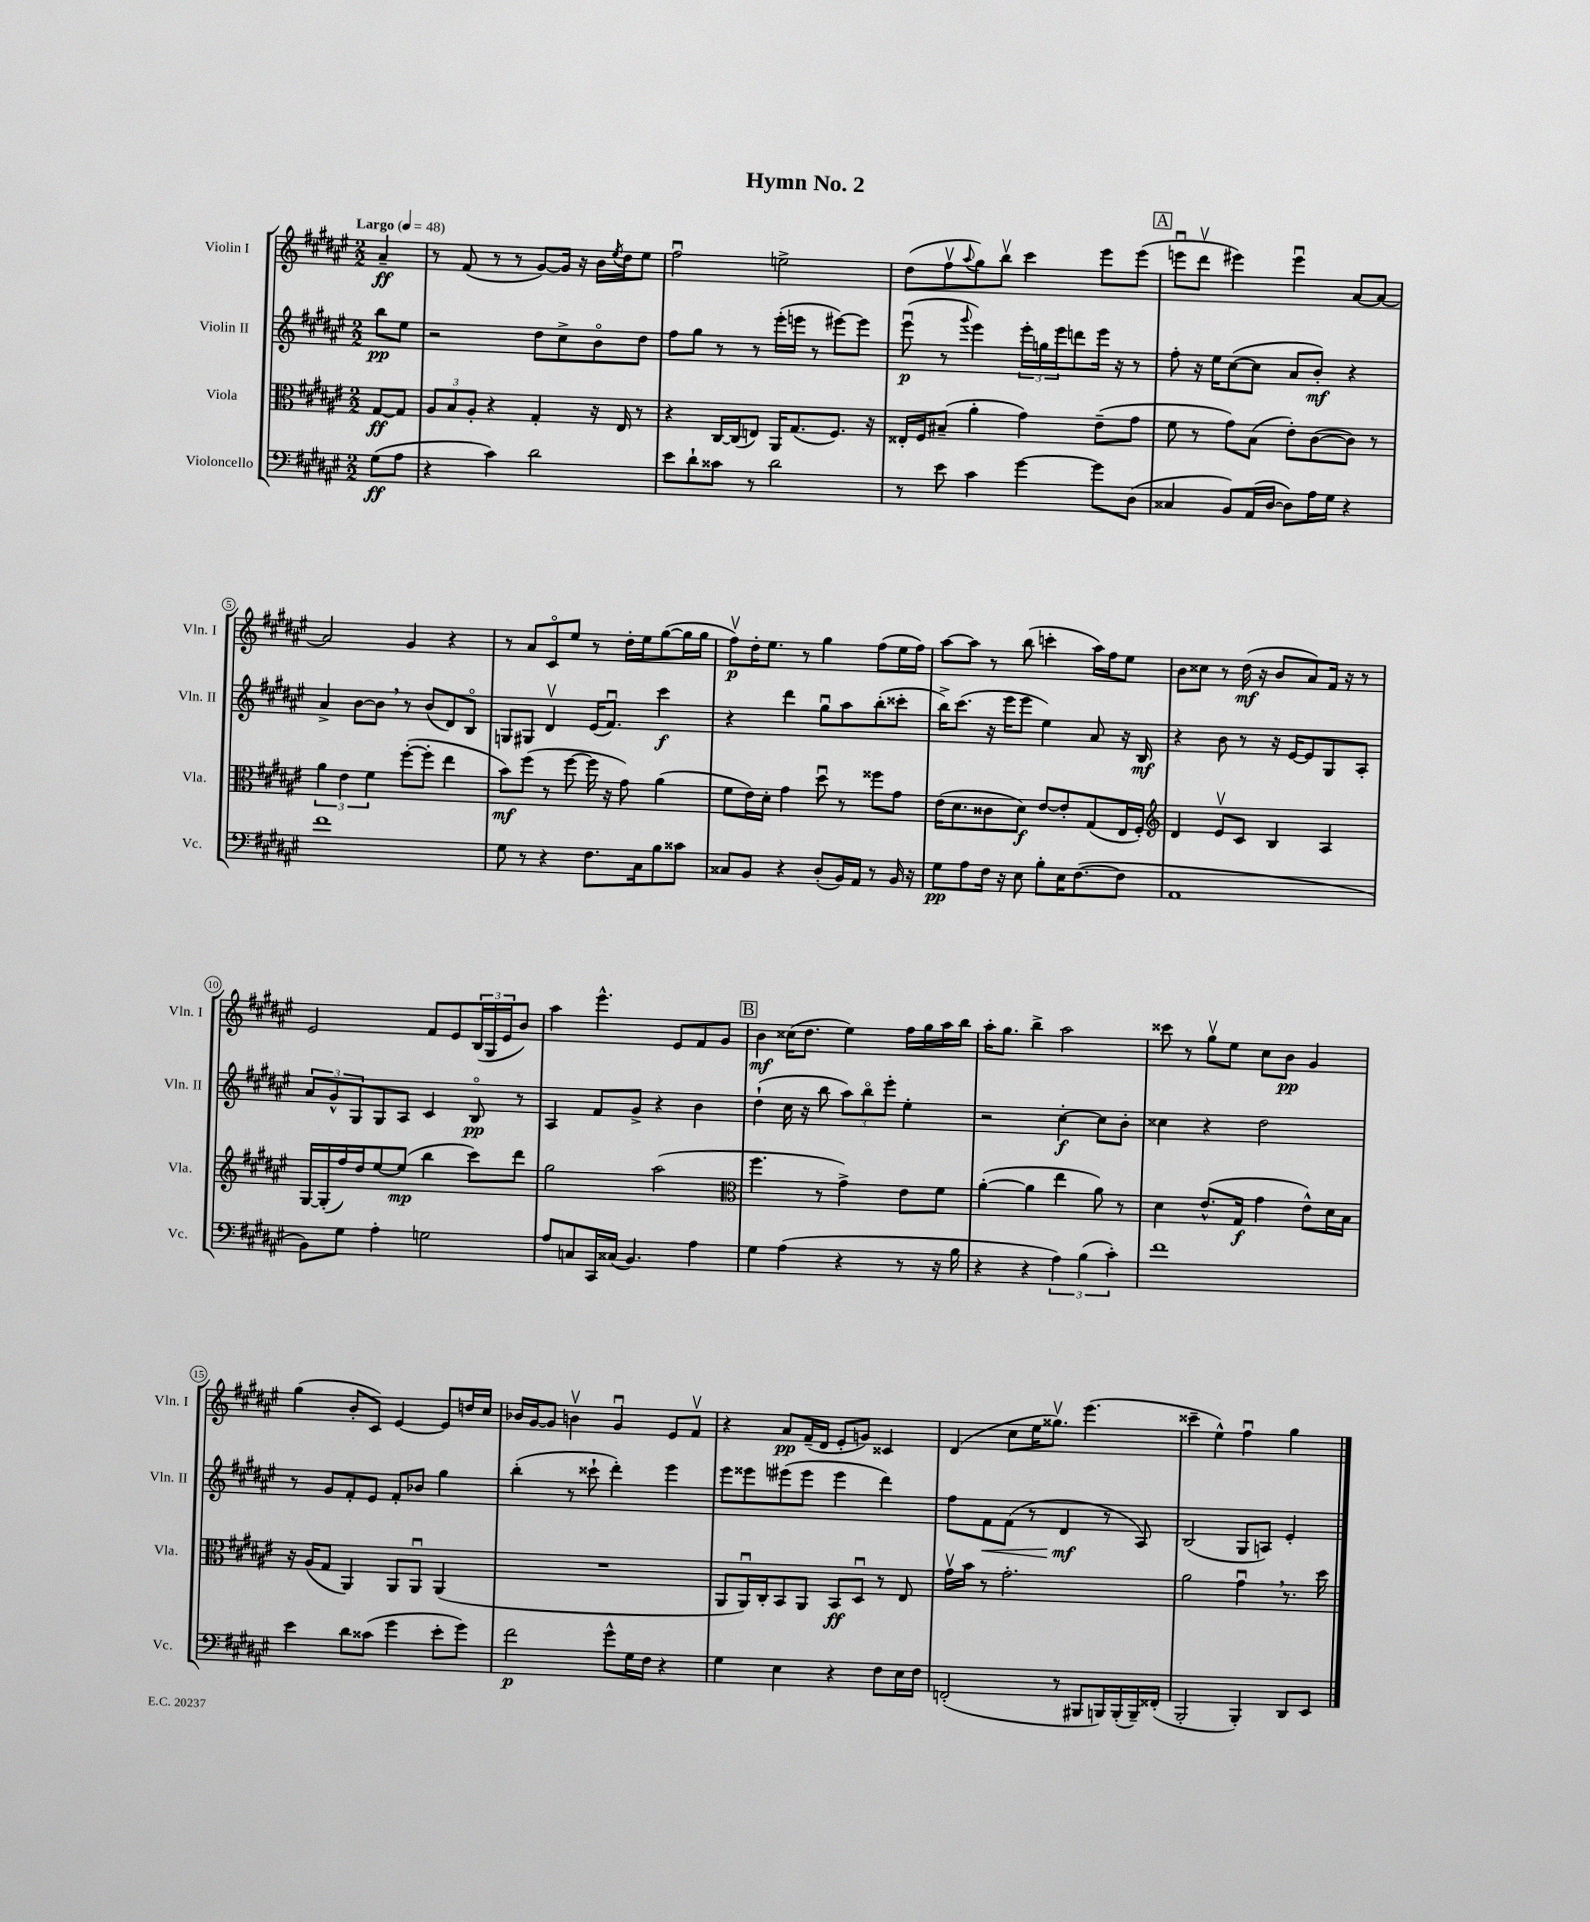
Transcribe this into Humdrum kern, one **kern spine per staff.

**kern	**kern	**kern	**kern
*staff4	*staff3	*staff2	*staff1
*clefF4	*clefC3	*clefG2	*clefG2
*k[f#c#g#d#a#e#]	*k[f#c#g#d#a#e#]	*k[f#c#g#d#a#e#]	*k[f#c#g#d#a#e#]
*M2/2	*M2/2	*M2/2	*M2/2
*MM48	*MM48	*MM48	*MM48
(8G#\L	[8G#/L	8bb\L	4a#~/
8A#\J	8G#/]J	8ee#\J	.
=	=	=	=
4r	12A#/L	2r	8r
.	12B/	.	.
.	.	.	(8f#/
.	12A#'/J	.	.
4c#\)	4r	.	8r
.	.	.	8r
2d#\	4G#'/	8dd#\L	[8g#/L)
.	.	8cc#^\	16g#/]Jk
.	.	.	16r
.	16r	8bo\	16b\LL
.	.	.	8qee#/
.	16E#/	.	16dd#\J
.	8r	8dd#\J	8ee#\J
=	=	=	=
8e#\L	4r	8ff#\L	2ff#u\
8d#`\	.	8gg#\J	.
8c##\J	[16C#/LL	8r	.
.	(16C#/]J	.	.
8r	8E/J)	8r	.
2d#\	16AA#/LK	(16eee#'\LL	2ee^\
.	(8.G#/	16eee\JJ	.
.	.	8r	.
.	8.F#/J)	[8eee#\L)	.
.	.	8eee#\]J	.
.	16r	.	.
=	=	=	=
8r	16E##'/LL	(8eee#u\	(8dd#\L
.	16F#/J	.	.
8e#\	(8B#~/J	8r	8ff#v\
.	.	8qqggg#/	8qqaa#/
4c#\	4a#'\	4eee#\)	8gg#\)
.	.	.	8bbv\J
[4g#\	4g#\)	24eee#'\LL	4ccc#\
.	.	24gg\	.
.	.	24eee#\J	.
.	.	8ddd\	.
8g#\]L	(8e#~\L	16eee#\Jk	8eee#\L
.	.	16r	.
(8D#\J	8g#\J	8r	(8eee#\J
=	=	=	=
4C##/	8f#\	8ff#'\	8eeeu\L
.	8r	16r	8ddd#v\J
.	.	16ee#\LK	.
8BB/L)	8g#\L)	([8cc#\	4eee#\)
(16AA#/L	(8B\J	8cc#\]J	.
[16D#/JJ	.	.	.
8D#\]L)	8e#'\L)	8a#/L	4eee#u\
16A#\L	([8c#\	8b'/J)	.
16G#\JJ	.	.	.
4r	8c#\]J)	4r	[8a#/L
.	8r	.	8a#/_J
=	=	=	=
1f#	6a#\	4a#^/	2a#/]
.	6e#\	.	.
.	.	[8b\L	.
.	6f#\	.	.
.	.	8b\]J	.
.	([8ff#'\L	8r	4g#/
.	8ff#'\]J	(8b/L	.
.	4ee#\	8d#/)	4r
.	.	8Bo/J	.
=	=	=	=
8G#\	8b\L)	8G/L	8r
8r	(8ff#\J	8G#/J	8a#/L
4r	8r	4d#v/	8c#o/
.	[8ff#\	.	8ee#/J
8.F#\L	16ff#\]	(16e#/LK	8r
.	16r	8.f#u/J)	.
.	8g#\)	.	16dd#'\LL
16C#\k	.	.	16ee#\J
8B\	(4a#\	4ccc#\	([8gg#\
8c##\J	.	.	16gg#\]L
.	.	.	16gg#\JJ
=	=	=	=
8C##/L	8f#\L	4r	8ff#v\L)
8BB/J	16e#\L)	.	16dd#'\K
.	16d#'\JJ	.	8.ee#\J
4r	4g#\	4ddd#\	.
.	.	.	8r
(8D#'/L	8dd#u\	8gg#u\L	4gg#\
16BB/L)	8r	8aa#\	.
16AA#/JJ	.	.	.
8r	8ff##\L	(8bb'\	(8ff#\L
16BB/	8g#\J	8ccc##'\J	16ee#\L
16r	.	.	16ff#\JJ)
=	=	=	=
8G#\L	(16e#\LK	16bb^\LK)	[8aa#\L
.	8.d#\	(8.ccc#\J	.
8A#\	.	.	8aa#\]J
16F#\Jk	8c##\	16r	8r
16r	.	16eee#\LK	.
8E#\	8d#\J)	8eee#\J	(8bb\
8B'\L	[8e#/L	4ee#\)	4ccc'\
16E#\K	8e#'/]	.	.
([8.F#\	.	.	.
.	(8G#/	8a#/	16aa#\LL)
.	.	.	16ff#\J
8F#\]J	16E#/L	16r	8ee#\J
.	16F#'/JJ)	16B/	.
=	=	=	=
*	*clefG2	*	*
1AA#	4d#/	4r	8b\L
.	.	.	8cc##\J
.	8e#v/L	8b\	8r
.	8c#/J	8r	(16dd#\
.	.	.	16r
.	4B/	16r	8b/L
.	.	[16e#/LK	.
.	.	8e#/]	8a#/)
.	4A#/	8G#/	16f#/Jk
.	.	.	16r
.	.	8A#'/J	8r
=	=	=	=
8BB\L)	[16G#/LL	12a#/L	2e#/
.	(16G#'/]	.	.
.	.	12g#^^/	.
8G#\J	16ff#/)	.	.
.	.	12G#/	.
.	16dd#/J	.	.
4A#'\	[8ee#/	8G#/	.
.	(8ee#/]J	8A#/J	.
2G\	4bb\	4c#/	8f#/L
.	.	.	8e#/
.	8ccc#\L)	8Bo/	(24B/L
.	.	.	24G#/
.	.	.	24e#/J
.	8ddd#\J	8r	8b/J)
=	=	=	=
8A#/L	2gg#\	4A#/	4aa#\
8C/	.	.	.
16CC#/L	.	8f#/L	4.eee#^^\
(16C##/JJ	.	.	.
4.BB/)	.	8g#^/J	.
.	(2aa#\	4r	.
.	.	.	8e#/L
4A#\	.	4b\	8f#/
.	.	.	8g#/J
=	=	=	=
*	*clefC3	*	*
4G#\	4.ff#\	(4dd#`\	4b\
(4A#\	.	16cc#\	(16cc##\LK
.	.	16r	8.dd#\J
.	8r	8bb\	.
4r	4g#^\)	12aa#\L)	4ee#\)
.	.	12bbo\	.
.	.	12eee#'\J	.
8r	8e#\L	4ee#'\	16ff#\LL
.	.	.	16gg#\
16r	8f#\J	.	16aa#\
16B\	.	.	16bb\JJ
=	=	=	=
4r	([4a#'\	2r	16aa#'\LK
.	.	.	8.gg#\J
4r	4a#\]	.	4bb^\
6A#\)	4ee#\	[4cc#'\	2aa#\
(6B\	.	.	.
.	8a#\)	8cc#\]L	.
6c#'\)	.	.	.
.	8r	8b'\J	.
=	=	=	=
1f#	4d#\	4cc##\	8ccc##\
.	.	.	8r
.	(8.e#^^/L	4r	8gg#v\L
.	.	.	8ee#\J
.	16G#/Jk	.	.
.	4g#\	2dd#\	8cc#\L
.	.	.	8b\J
.	8e#^^\L)	.	4g#/
.	16d#\L	.	.
.	16B\JJ	.	.
=	=	=	=
4e#\	16r	8r	(4gg#\
.	(16A#/LK	.	.
.	8G#/J	8g#/L	.
8d#\L	4AA#/)	8f#'/	8b'/L
(8c##\J	.	8e#/J	8c#/J)
4g#\	8AA#/L	8f#'/L	[4e#/
.	8AA#u/J	8b-/J	.
8e#'\L	(4AA#/	4gg#\	8e#/]L
8g#\J)	.	.	16dd/L
.	.	.	16cc#/JJ
=	=	=	=
2f#\	1r	(4bb'\	16b-/LL
.	.	.	[16g#/J
.	.	.	8g#/]J
.	.	8r	4bv\
.	.	8ccc##`\	.
8g#^^\L	.	4ddd#'\)	4g#u/
16G#\L	.	.	.
16F#\JJ	.	.	.
4r	.	4eee#\	8e#/L
.	.	.	8f#v/J
=	=	=	=
4G#\	8AA#/L	8eee#\L	4r
.	16AA#u/L)	8eee##\	.
.	16C#'/J	.	.
4E#\	8BB/	(8eee#\	8a#/L
.	8AA#/J	8eee#\J	(16f#~/L
.	.	.	16d#/JJ
4r	8BB/L	4eee#\	8e#'/L
.	8D#u/J	.	8g/J)
8F#\L	8r	4ddd#\)	4c##/
16E#\L	8E#/	.	.
16F#\JJ	.	.	.
=	=	=	=
(2FF'/	16g#v\LL	8ff#\L	(4d#/
.	16b\JJ	.	.
.	8r	8f#\	.
.	2.g#'\	(8f#\J	8cc#\L
.	.	8r	16ee#\K
.	.	.	8.gg##v\J)
8r	.	4d#/	.
8BBB#/L	.	.	(4.eee#\
16BBB/L)	.	8r	.
(16BBB'/	.	.	.
16BBB~/)	.	8A#/)	.
(16FF##'/JJ	.	.	.
=	=	=	=
2BBB'/	2a#\	(2B/	4ccc##~\
.	.	.	4ee#^^\)
4BBB'/)	4g#u\	8G#/L	4ff#u\
.	.	8A/J)	.
8DD#/L	8.r	4e#'/	4gg#\
8EE#/J	.	.	.
.	16dd#\	.	.
==	==	==	==
*-	*-	*-	*-
